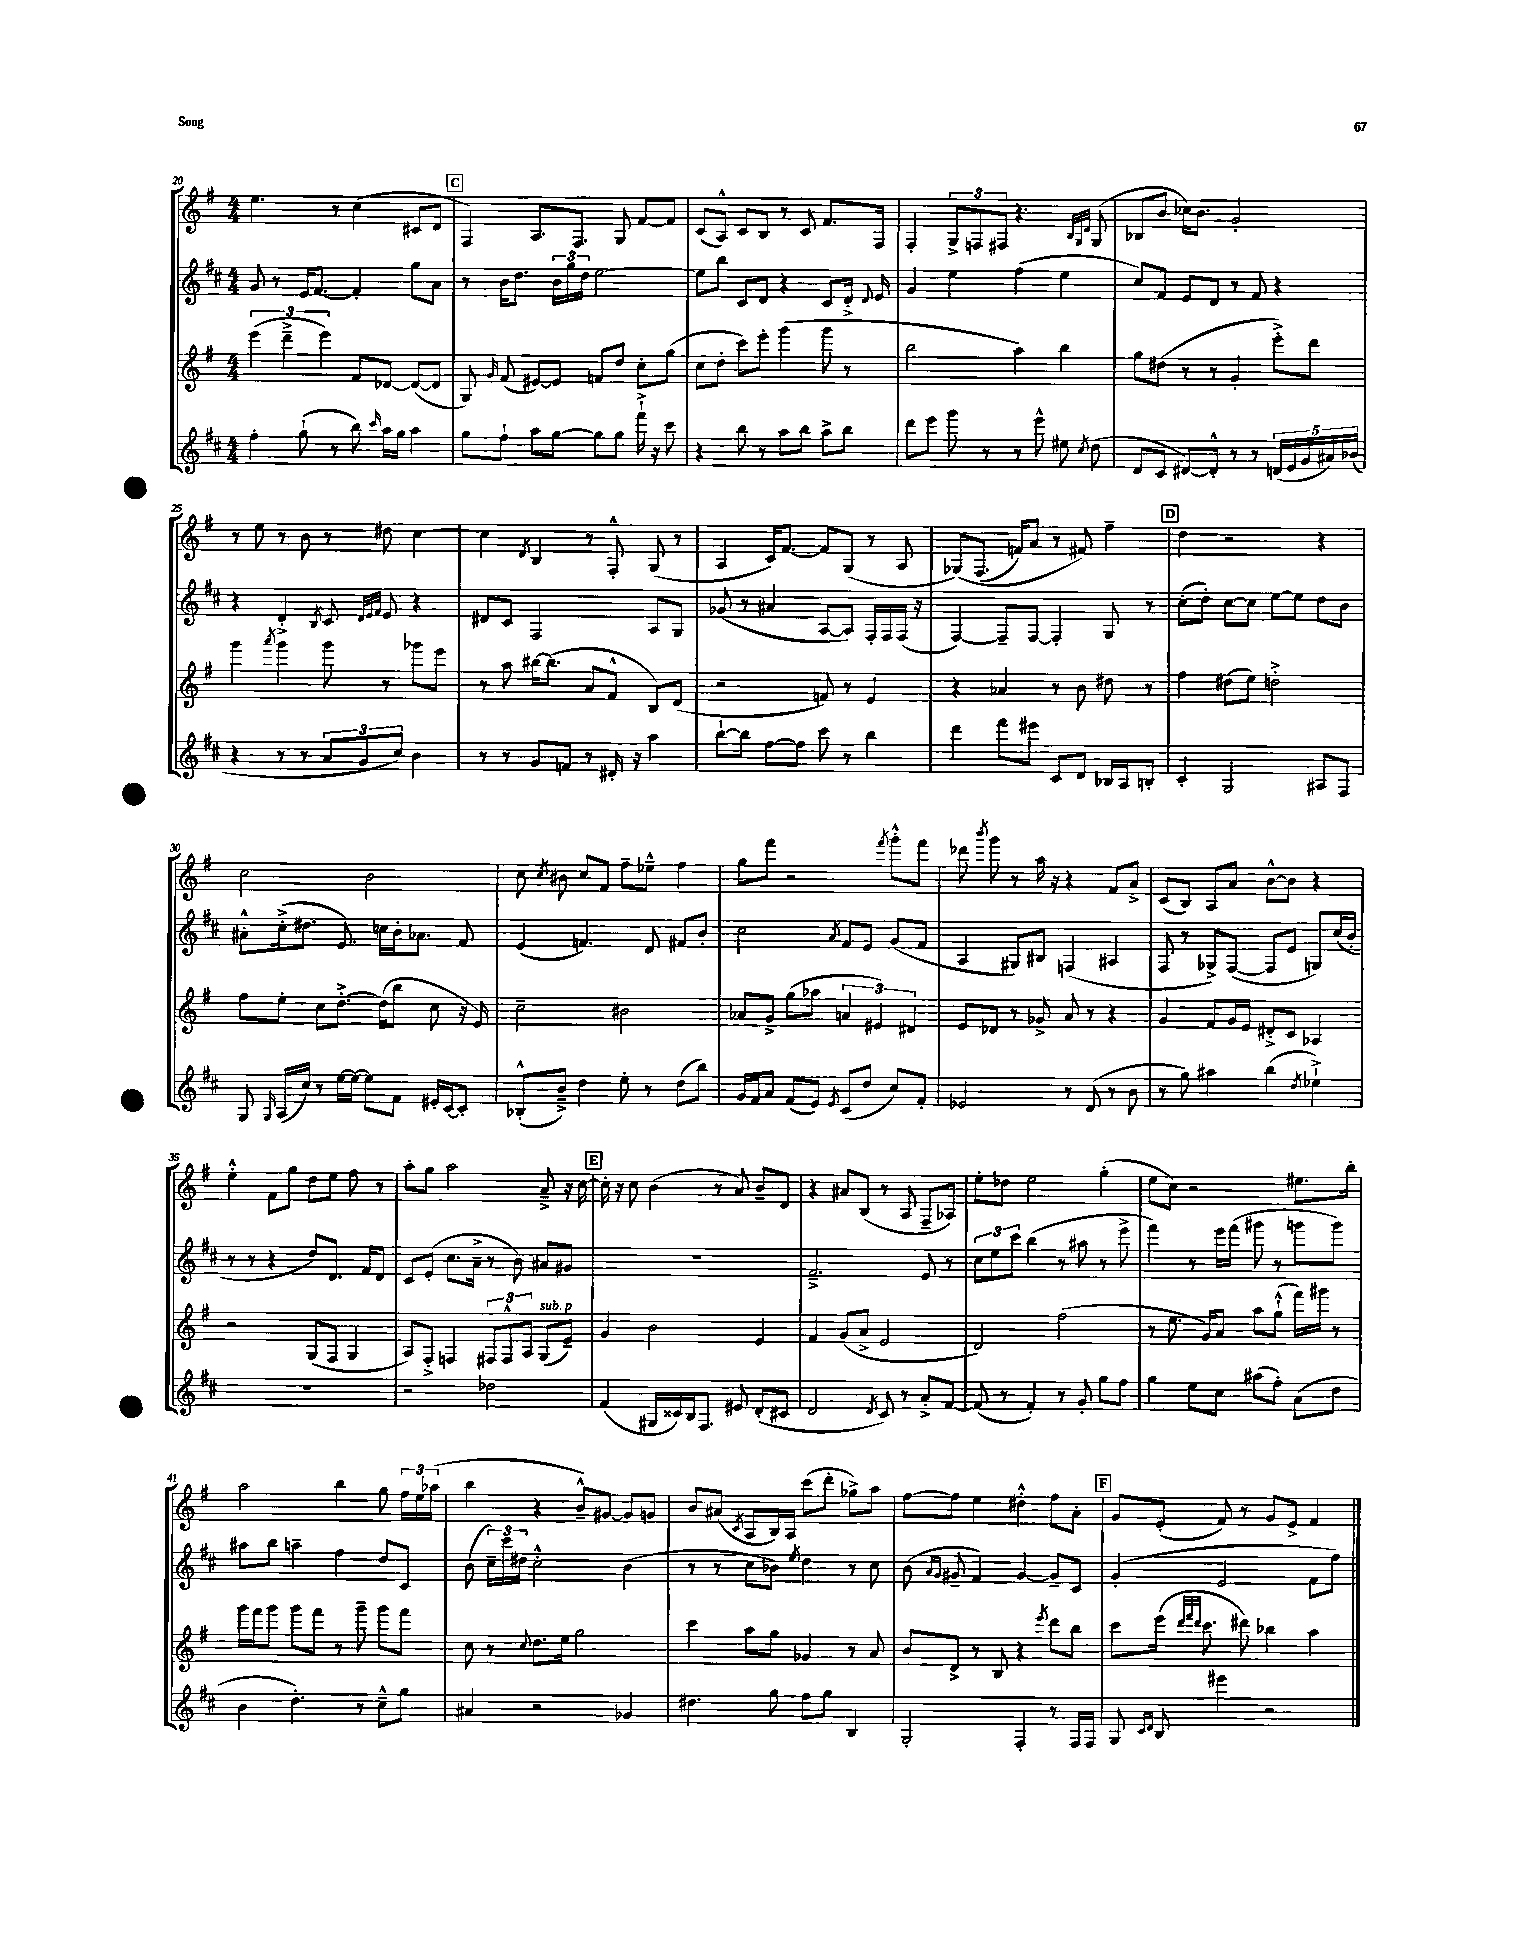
<<
\new StaffGroup <<
\new Staff = "s0" {
    \clef treble \key g \major \numericTimeSignature \time 4/4
    \autoBeamOff e''4. r8 c''4( cis'8[ d'8] |
    \mark \markup { \box "C" } fis4) a8.[ fis8.] g8 fis'8[~ fis'8] |
    c'8[( a8]-^) c'8[ b8] r8 c'8 fis'8.[ fis16] |
    fis4-. \tuplet 3/2 { g8[-> f8 fis8] } r4. \grace { b32[ g32 d'32] } g8( |
    bes8[ b'8] ces''16[) b'8.] g'2-. |
    r8 e''8 r8 b'8 r8 dis''8 c''4~ |
    c''4 \acciaccatura { d'8 } b4 r8 fis8-.-^ g8( r8 |
    a4 c'16[) fis'8.]~ fis'8[ g8]( r8 a8 |
    ges8[)\( fis8.]( f'16[) a'8] r8 fis'8\) fis''4-- |
    \mark \markup { \box "D" } d''4 r2 r4 |
    c''2 b'2 |
    c''8 \acciaccatura { c''8 } bis'8 c''8[ fis'8] fis''8[-- ees''8]---^ fis''4 |
    g''8[ fis'''8] r2 \acciaccatura { fis'''8 } g'''8[-.-^ fis'''8] |
    des'''8 \acciaccatura { b'''8 } g'''8 r8 a''16 r16 r4 fis'8[ a'8]-> |
    c'8[( b8]) a8[ a'8] b'8[~-^ b'8] r4 |
    e''4-.-^ fis'8[ g''8] d''8[ e''8] fis''8 r8 |
    a''8[-. g''8] a''2 a'8---> r16 c''16~ |
    \mark \markup { \box "E" } c''16-. r16 c''8 b'4( r8 a'8) b'8[-- d'8] |
    r4 ais'8[ b8]( r8 a8 fis8[-- aes8]) |
    e''8[-. des''8] e''2 g''4-.( |
    e''8[ c''8]) r2 eis''8.[ b''16]-. |
    a''2 b''4 g''8 \tuplet 3/2 { fis''16[ e''16 aes''16]( } |
    b''4 r4 b'8[---^) gis'8]~ gis'8[ g'8] |
    b'8[ ais'8]( \acciaccatura { c'8 } a8[ b16) a16] c'''8[( d'''8]-. ges''8[->) a''8] |
    fis''8[~ fis''8] e''4 dis''4-.-^ fis''8[ a'8]-. |
    \mark \markup { \box "F" } g'8[ e'8]-.( fis'8) r8 g'8[ e'8]-> fis'4 \bar "|." |
}
\new Staff = "s1" {
    \clef treble \key d \major \numericTimeSignature \time 4/4
    \autoBeamOff g'8 r8 e'16[ fis'8.]~ fis'4-. g''8[ a'8] |
    \mark \markup { \box "C" } r8 b'16[ d''8.] \tuplet 3/2 { b'16[ g''16 d''16] } e''2~ |
    e''8[ b''8] cis'8[ d'8] r4 cis'8[ d'16]-.-> \appoggiatura { d'8 } e'16 |
    g'4 e''4 fis''4( e''4 |
    cis''8[) fis'8] e'8[ d'8] r8 fis'8 r4 |
    r4 d'4-.-> \acciaccatura { b8 } cis'8 \grace { d'32[ e'32 fis'32] } e'8 r4 |
    dis'8[ cis'8] fis2 a8[ g8] |
    ges'8( r8 ais'4 a8[~ a8]) fis16[-. fis16 fis16]( r16 |
    fis4~) fis8[-- fis8]~ fis4-. g8 r8 |
    \mark \markup { \box "D" } cis''8[-.( d''8]-.) cis''8[~ cis''8] e''8[~ e''8] d''8[ b'8] |
    ais'8[-.-^ cis''16-.->( dis''8.] e'8.) c''16[ b'16-. aes'8.] fis'8 |
    e'4( f'4.) d'8 fis'8[ b'8]-. |
    cis''2 \acciaccatura { a'8 } fis'8[ e'8] g'8[( fis'8] |
    a4 gis8[) bis8] f4( ais4 |
    fis8 r8 ges8[->) fis8]~( fis8[ e'8] g8[) cis''16( b'16]-. |
    r8 r8 r4 d''8[) d'8.] fis'16[ d'8] |
    cis'8[ e'8]-.( cis''8.[ a'16]---> r8 b'8) ais'8[ gis'8] |
    \mark \markup { \box "E" } R1 |
    fis'2.---> e'8 r8 |
    \tuplet 3/2 { cis''8[ e''8 cis'''8] } b''4( r8 ais''8 r8 e'''8-> |
    fis'''4) r8 e'''16[ fis'''16]( gis'''8 r8 g'''8[ g'''8]) |
    ais''8[ b''8] a''4-- fis''4 d''8[ cis'8] |
    b'8( \tuplet 3/2 { cis''16[--) cis'''16 dis''16] } cis''2-.-^ b'4( |
    r8 r8 cis''8[ bes'8]) \acciaccatura { e''8 } d''4 r8 cis''8 |
    b'8( \grace { a'16[ g'16] } gis'8-- fis'4) gis'4~ gis'8[-- cis'8] |
    \mark \markup { \box "F" } g'4-.( e'2 fis'8[ fis''8]) \bar "|." |
}
\new Staff = "s2" {
    \clef treble \key g \major \numericTimeSignature \time 4/4
    \autoBeamOff \tuplet 3/2 { e'''4( d'''4---> e'''4) } fis'8[ des'8]~ des'8[~( des'8] |
    \mark \markup { \box "C" } g8) \grace { g'16 } fis'8( eis'8[~) eis'8] f'8[ d''8] c''8[-. g''8]( |
    c''8[ d''8]-. c'''8[) e'''8]-. g'''4( g'''8 r8 |
    b''2 a''4) b''4 |
    g''8[ dis''8]( r8 r8 g'4-. e'''8[-.->) d'''8] |
    g'''4 \acciaccatura { a'''8 } g'''4 g'''8 r8 ges'''8[ e'''8] |
    r8 a''8 bis''16[~ bis''8.]( a'8[ fis'8]-^ b8[) d'8]( |
    r2 f'8) r8 e'4 |
    r4 aes'4 r8 b'8 dis''8 r8 |
    \mark \markup { \box "D" } fis''4 dis''8[( e''8]) d''2-.-> |
    fis''8[ e''8]-. c''8[ d''8.]~-.-> d''16[( b''8] c''8 r16 e'16) |
    c''2-- bis'2 |
    aes'8[ g'8]-> g''8[( aes''8] \tuplet 3/2 { a'4 eis'4) dis'4 } |
    e'8[ des'8] r8 ges'8-> a'8 r8 r4 |
    g'4 fis'8[ g'16 e'16] dis'8[-.-> c'8] aes4 |
    r2 g8[( fis8] g4 |
    a8[) fis8]-.-> f4 \tuplet 3/2 { fis8[ fis8-^ a8] } g8[^\markup { \italic "sub. p" }( e'8]--) |
    \mark \markup { \box "E" } g'4 b'2 e'4 |
    fis'4 g'8[( a'8]-> e'2 |
    d'2) fis''2( |
    r8 e''8. g'16[) a'8] a''8[ g''8]-!-^( fis'''16[) gis'''16] r8 |
    g'''16[ fis'''16 g'''8] g'''8[ fis'''8] r8 g'''8-- g'''8[ fis'''8] |
    c''8 r8 \appoggiatura { c''8 } d''8.[ e''16] g''2 |
    c'''4 a''8[ g''8] ges'4 r8 a'8 |
    b'8[ d'8]-> r8 b8 r4 \acciaccatura { e'''8 } d'''8[ b''8] |
    \mark \markup { \box "F" } c'''8[ e'''16]( \grace { d'''32[ fis'''32 d'''32] } c'''8. dis'''8) bes''4 a''4 \bar "|." |
}
\new Staff = "s3" {
    \clef treble \key d \major \numericTimeSignature \time 4/4
    \autoBeamOff fis''4-. g''8-!( r8 b''8) \grace { cis'''16 } a''16[ g''16] a''4 |
    \mark \markup { \box "C" } g''8[ fis''8]-! a''8[ g''8]~ g''8[ g''8] fis'''16-!-> r16 cis'''8 |
    r4 b''8 r8 a''8[ b''8] a''8[-> b''8] |
    d'''8[ e'''8] g'''8 r8 r8 e'''8-^ eis''8 \acciaccatura { cis''8 } d''8( |
    d'8[ cis'8] dis'8[~) dis'8]-.-^ r8 r8 \tuplet 5/4 { d'16[( e'16 g'16 ais'16) bes'16]( } |
    r4 r8 r8 \tuplet 3/2 { a'8[ g'8 cis''8]) } b'4 |
    r8 r8 g'8[ f'8] r8 dis'16-. r16 a''4 |
    b''8[~-! b''8] fis''8[~ fis''8] cis'''8 r8 b''4 |
    d'''4 fis'''8[ eis'''8] cis'8[ d'8] bes16[ a16 b8]-. |
    \mark \markup { \box "D" } cis'4-. g2 ais8[ fis8] |
    g8 \grace { g16 } a16[( cis''16]) r8 e''16[~ e''16]~ e''8[ fis'8] eis'16[-. cis'16~ cis'8]-. |
    bes8[-.-^( b'8]--->) d''4 e''8-. r8 d''8[( b''8]) |
    g'16[ fis'16 a'8] fis'8[( e'8]) \acciaccatura { e'8 } cis'8[( d''8] cis''8[) fis'8]-. |
    ees'2 r8 d'8( r8 b'8 |
    r8 g''8) ais''4 b''4( \acciaccatura { d''8 } ees''4-!->) |
    R1 |
    r2 des''2 |
    \mark \markup { \box "E" } fis'4( gis16[ cisis'16) b16 fis8.] eis'8 d'8[-.( cis'8] |
    d'2 \acciaccatura { d'8 } cis'8) r8 a'8[-.-> fis'8]~ |
    fis'8( r8 fis'4-.) r8 g'8-. g''8[ fis''8] |
    g''4 e''8[ cis''8] ais''8[( fis''8]-.) a'8[( d''8] |
    b'4 d''4.-.) r8 cis''8[---^ g''8] |
    ais'4 r2 ges'4 |
    dis''4. g''8 fis''8[ g''8] b4 |
    g2-. fis4-. r8 fis16[ fis16] |
    \mark \markup { \box "F" } g8 \grace { cis'16[ d'16] } b8 eis'''4 r2 \bar "|." |
}
>>
>>
\layout { \context { \Score currentBarNumber = #20 } }
